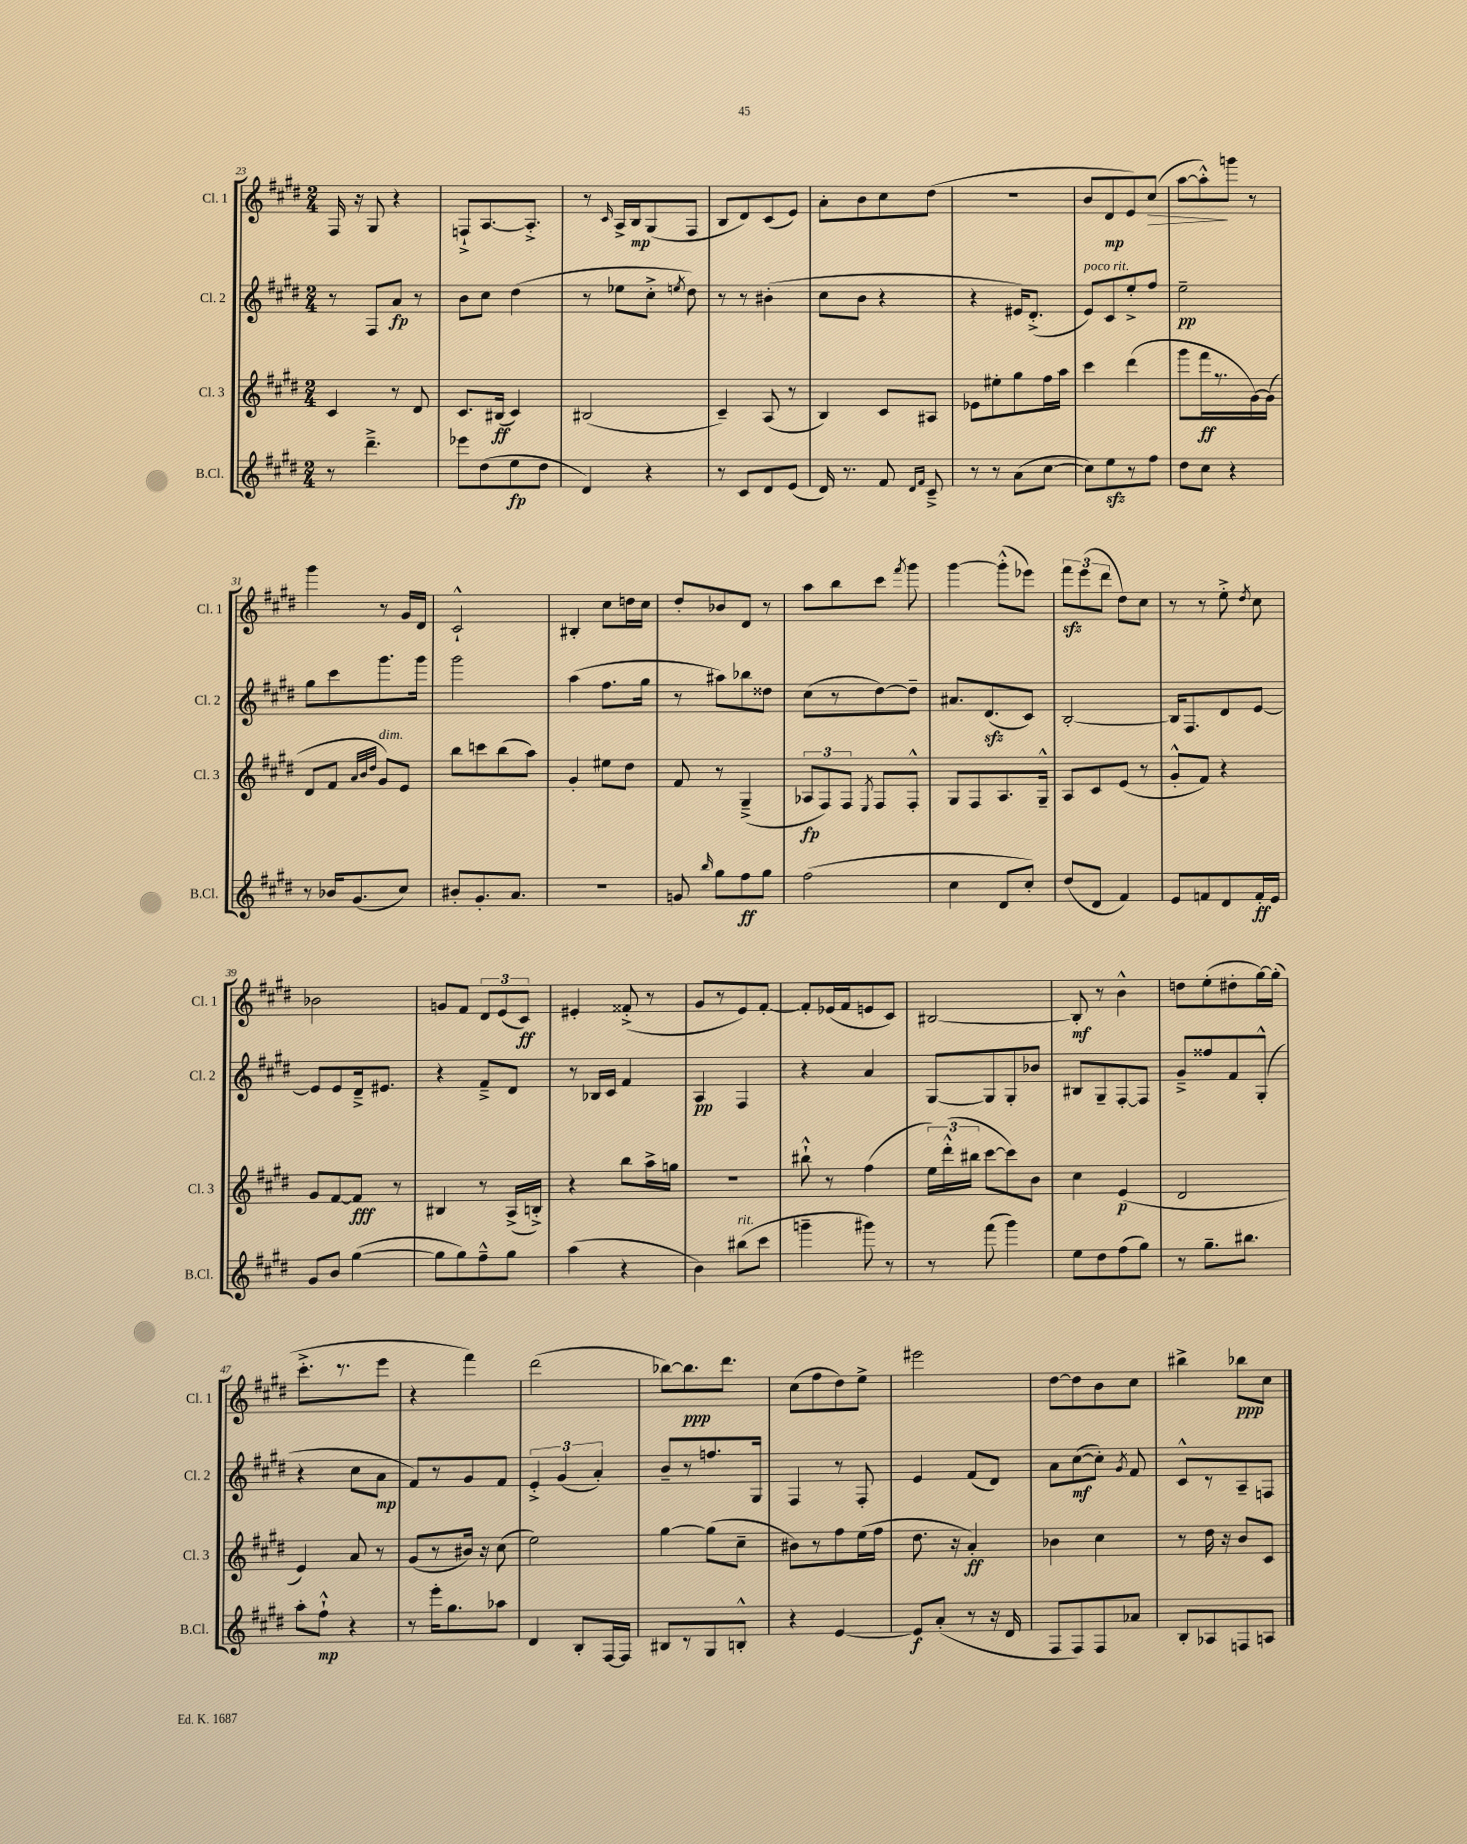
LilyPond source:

<<
\new StaffGroup <<
\new Staff = "s0" \with { instrumentName = "Cl. 1" shortInstrumentName = "Cl. 1" } {
    \clef treble \key e \major \numericTimeSignature \time 2/4
    \autoBeamOff fis16 r16 gis8 r4 |
    f8[-!-> a8.~ a8.]-.-> |
    r8 \grace { cis'16 } a16[-> b16\mp gis8( fis8] |
    b8[ dis'8) cis'8( e'8]) |
    a'8[-. b'8 cis''8 dis''8]( |
    R2 |
    b'8[ dis'8\mp e'8) cis''8]\>( |
    a''8[~ a''8-.-^\!) g'''8] r8 |
    gis'''4 r8 gis'16[ dis'16] |
    cis'2-!-^ |
    bis4-. cis''8[ d''16 cis''16] |
    dis''8[-. bes'8 dis'8] r8 |
    a''8[ b''8 cis'''8] \acciaccatura { fis'''8 } gis'''8 |
    gis'''4~ gis'''8[-.-^( ees'''8]) |
    \tuplet 3/2 { fis'''8[\sfz e'''8( dis'''8] } dis''8[) cis''8] |
    r8 r8 e''8-.-> \acciaccatura { dis''8 } cis''8 |
    bes'2 |
    g'8[ fis'8] \tuplet 3/2 { dis'8[ e'8( cis'8]\ff) } |
    eis'4-. fisis'8-.->( r8 |
    gis'8[ r8 e'8) fis'8]~-. |
    fis'8[-. ees'16( fis'16 e'8 cis'8]) |
    bis2~ |
    bis8-.\mf r8 b'4-^ |
    d''8[ e''8-.( dis''8-. gis''16~) gis''16]-.( |
    cis'''8.[-.-> r8. e'''8] |
    r4 fis'''4) |
    dis'''2( |
    bes''8[~) bes''8.\ppp dis'''8.] |
    cis''8[( fis''8 dis''8) e''8]-> |
    eis'''2 |
    dis''8[~ dis''8 b'8 cis''8] |
    bis''4-> bes''8[\ppp cis''8] \bar "|." |
}
\new Staff = "s1" \with { instrumentName = "Cl. 2" shortInstrumentName = "Cl. 2" } {
    \clef treble \key e \major \numericTimeSignature \time 2/4
    \autoBeamOff r8 fis8[ a'8]\fp r8 |
    b'8[ cis''8] dis''4( |
    r8 ees''8[ cis''8]-.-> \acciaccatura { e''8 } dis''8) |
    r8 r8 bis'4-.( |
    cis''8[ b'8] r4 |
    r4 eis'16[) dis'8.]-.->( |
    e'8[^\markup { \italic "poco rit." }) cis'8 e''8-.-> fis''8] |
    e''2--\pp |
    gis''8[ cis'''8 gis'''8. gis'''16] |
    gis'''2 |
    a''4( fis''8.[ gis''16] |
    r8 ais''8[) bes''8 disis''8] |
    cis''8[( r8 dis''8~) dis''8]-- |
    ais'8.[ dis'8.\sfz( cis'8]) |
    b2~-. |
    b16[ fis8. dis'8 e'8]~ |
    e'8[ e'8 dis'16---> eis'8.] |
    r4 fis'8[---> dis'8] |
    r8 bes16[ cis'16] fis'4 |
    a4\pp fis4 |
    r4 a'4 |
    gis8[~ gis8 gis8-. bes'8] |
    bis8[ gis8-- fis8~-. fis8] |
    gis'8[---> fisis''8 fis'8 gis8]-.-^( |
    r4 cis''8[ a'8]\mp |
    fis'8[) r8 gis'8 fis'8] |
    \tuplet 3/2 { e'4-.-> gis'4( a'4-.) } |
    b'8[-- r8 f''8. gis16] |
    fis4 r8 fis8-. |
    e'4 fis'8[( dis'8]) |
    a'8[ cis''8~\mf( cis''8]-.) \acciaccatura { gis'8 } fis'8 |
    cis'8[-^ r8 a8-- f8] \bar "|." |
}
\new Staff = "s2" \with { instrumentName = "Cl. 3" shortInstrumentName = "Cl. 3" } {
    \clef treble \key e \major \numericTimeSignature \time 2/4
    \autoBeamOff cis'4 r8 dis'8 |
    cis'8.[ bis16]\ff( cis'4) |
    bis2( |
    cis'4--) a8( r8 |
    b4) cis'8[ ais8] |
    ees'8[ eis''8-. gis''8 fis''16 a''16] |
    cis'''4 dis'''4( |
    gis'''8[ fis'''16\ff r8. gis'16~) gis'16]( |
    dis'8[ fis'8] \grace { a'32[ b'32 dis''32] } gis'8[^\markup { \italic "dim." }) e'8] |
    b''8[ c'''8 b''8( a''8]) |
    gis'4-. eis''8[ dis''8] |
    fis'8 r8 gis4--->( |
    \tuplet 3/2 { aes8[\fp fis8) fis8] } \acciaccatura { e8 } fis8[ fis8]-.-^ |
    gis8[ fis8 a8. gis16]---^ |
    a8[ cis'8 e'8]( r8 |
    gis'8[-.-^ fis'8]) r4 |
    gis'8[ fis'8~ fis'8]\fff r8 |
    bis4 r8 a16[->( b16]-.->) |
    r4 b''8[ a''16-> g''16] |
    R2 |
    bis''8-!-^ r8 fis''4( |
    \tuplet 3/2 { e''16[) dis'''16-.-^( bis''16] } cis'''8[~ cis'''8) b'8] |
    cis''4 e'4\p( |
    dis'2 |
    e'4) a'8 r8 |
    gis'8[( r8 bis'16]) r16 cis''8( |
    e''2) |
    gis''4~ gis''8[( cis''8]-- |
    bis'8[) r8 fis''8 e''16( fis''16] |
    dis''8. r16 a'4-.\ff) |
    bes'4 cis''4 |
    r8 dis''16 r16 b'8[ cis'8] \bar "|." |
}
\new Staff = "s3" \with { instrumentName = "B.Cl." shortInstrumentName = "B.Cl." } {
    \clef treble \key e \major \numericTimeSignature \time 2/4
    \autoBeamOff r8 dis'''4.---> |
    ees'''8[ dis''8( e''8\fp dis''8] |
    dis'4) r4 |
    r8 cis'8[ dis'8 e'8]( |
    dis'16) r8. fis'8 \grace { dis'16[ fis'16] } cis'8---> |
    r8 r8 a'8[( cis''8]~ |
    cis''8[) e''8\sfz r8 fis''8] |
    dis''8[ cis''8] r4 |
    r8 bes'16[ gis'8.( cis''8]) |
    bis'8[-. gis'8.-. a'8.] |
    R2 |
    g'8 \grace { b''16 } gis''8[ fis''8\ff gis''8] |
    fis''2( |
    cis''4 dis'8[ cis''8]-.) |
    dis''8[( dis'8] fis'4) |
    e'8[ f'8 dis'8 f'16-.\ff e'16] |
    gis'8[ b'8] gis''4~( |
    gis''8[ gis''8) fis''8---^ gis''8] |
    a''4( r4 |
    b'4) bis''8[^\markup { \italic "rit." }( cis'''8] |
    g'''4-- gis'''8) r8 |
    r8 fis'''8( gis'''4) |
    e''8[ dis''8 fis''8( gis''8]) |
    r8 gis''8.[-- bis''8.] |
    a''8[-. fis''8]-!-^\mp r4 |
    r8 e'''16[-. gis''8. aes''8] |
    dis'4 b8[-. fis16~ fis16] |
    bis8[ r8 gis8 b8]-.-^ |
    r4 e'4~ |
    e'8[\f a'8]-.( r8 r16 dis'16 |
    fis8[ fis8) fis8 aes'8] |
    b8[-. aes8 f8 a8] \bar "|." |
}
>>
>>
\layout { \context { \Score currentBarNumber = #23 } }
